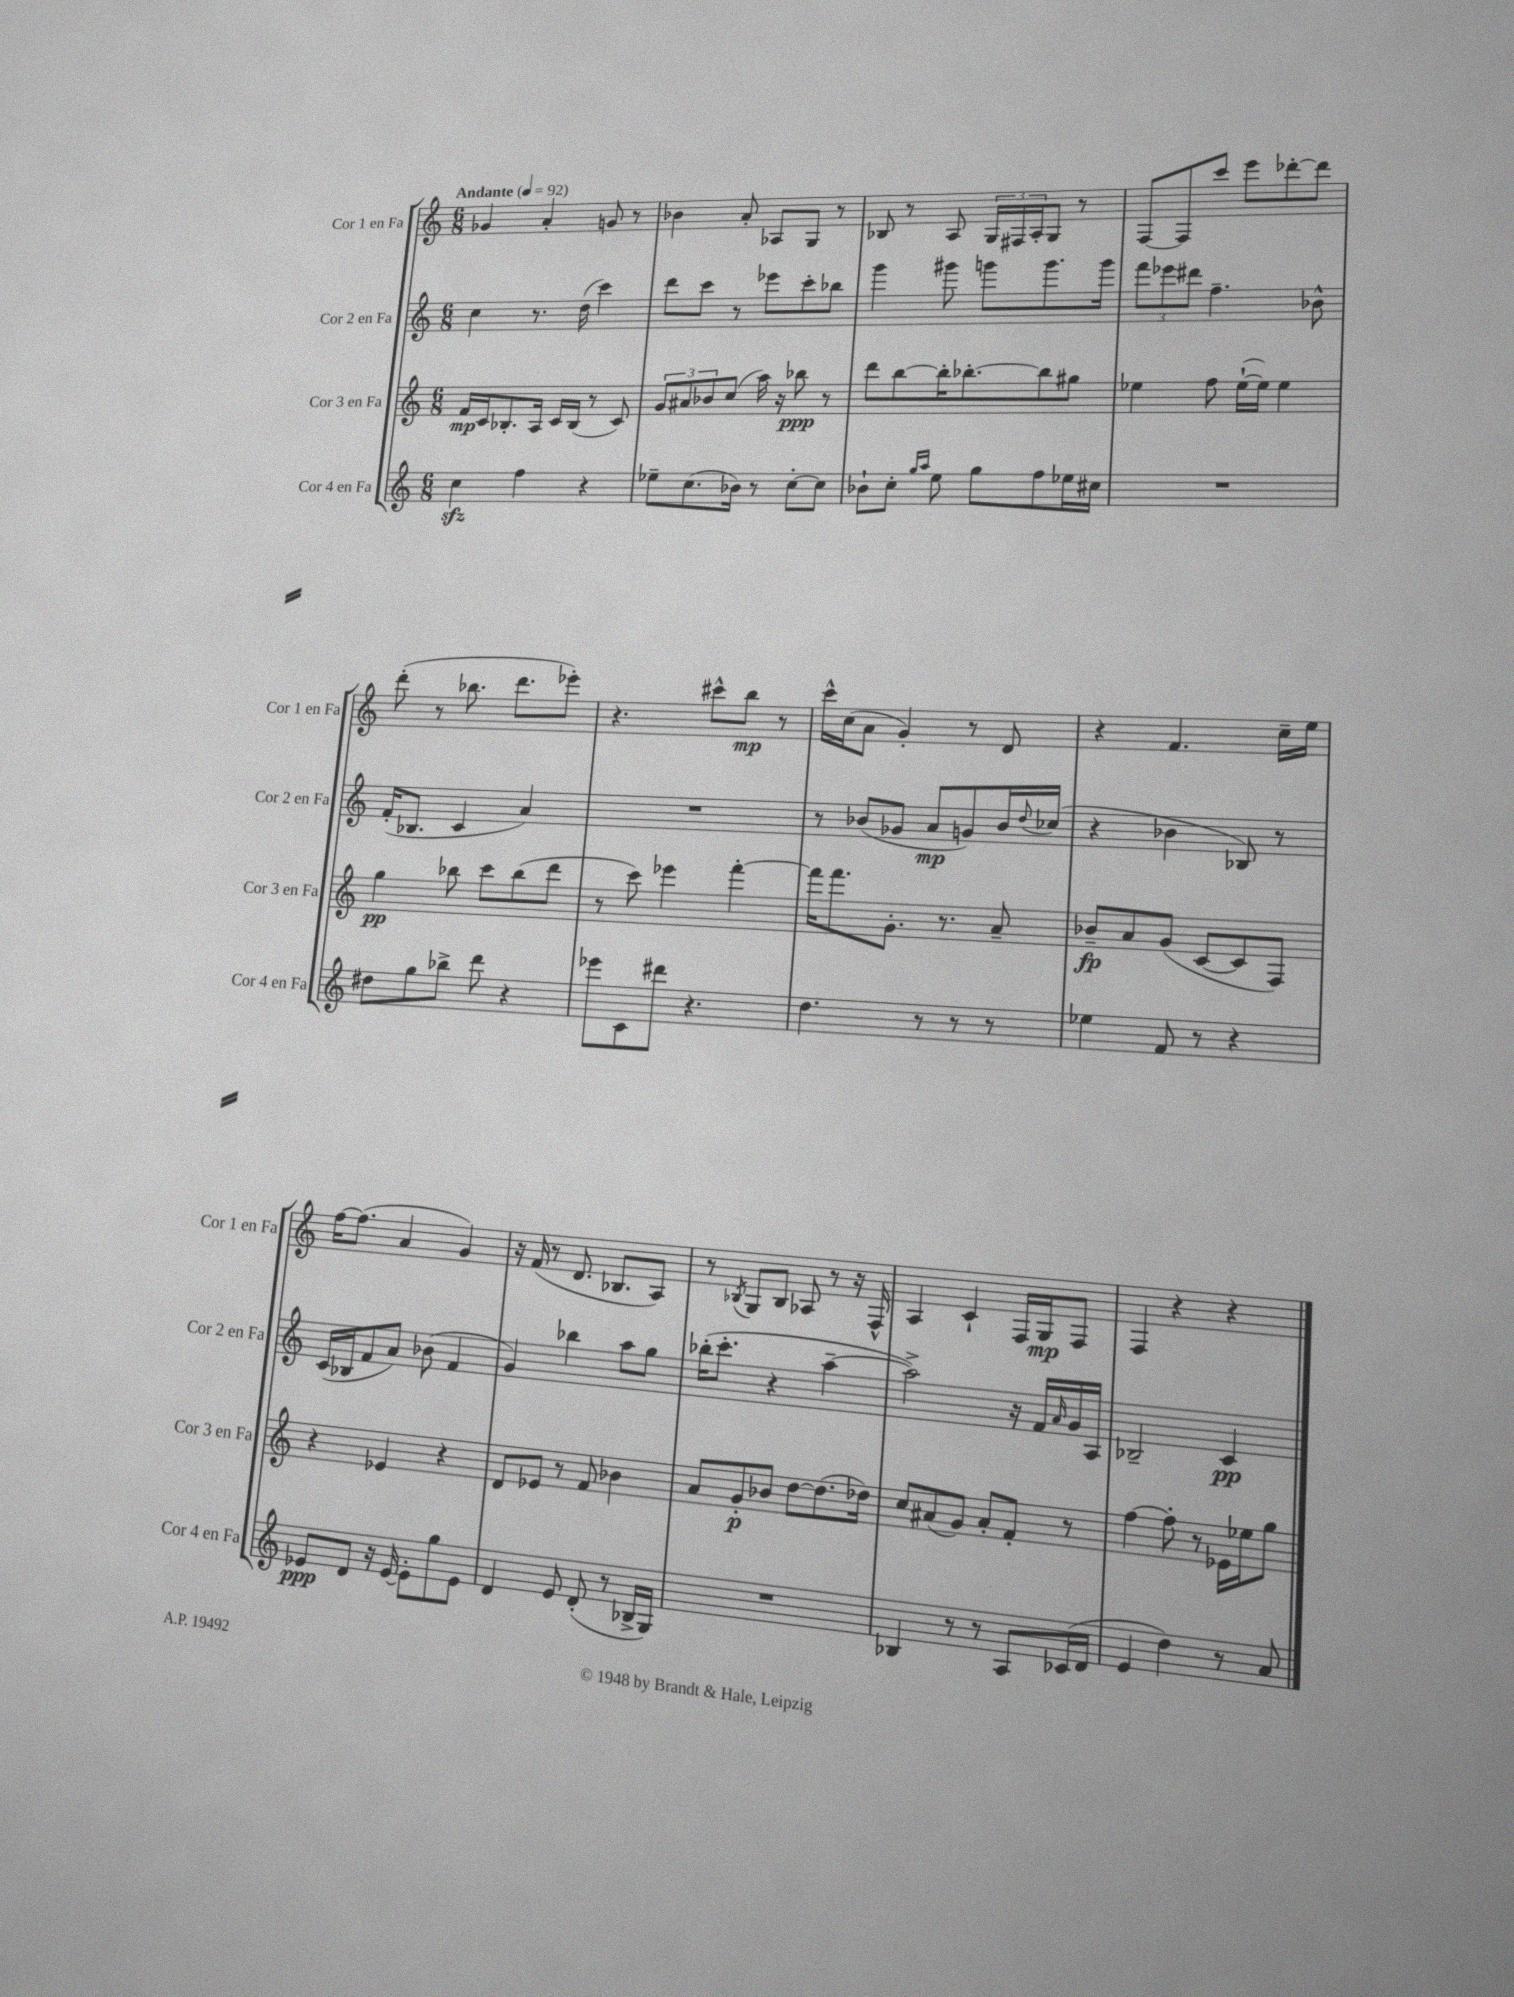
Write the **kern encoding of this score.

**kern	**dynam	**kern	**dynam	**kern	**dynam	**kern	**dynam
*part4	*part4	*part3	*part3	*part2	*part2	*part1	*part1
*staff4	*staff4	*staff3	*staff3	*staff2	*staff2	*staff1	*staff1
*I"Cor 4 en Fa	*	*I"Cor 3 en Fa	*	*I"Cor 2 en Fa	*	*I"Cor 1 en Fa	*
*I'Cor 4 en Fa	*	*I'Cor 3 en Fa	*	*I'Cor 2 en Fa	*	*I'Cor 1 en Fa	*
*clefG2	*	*clefG2	*	*clefG2	*	*clefG2	*
*k[]	*	*k[]	*	*k[]	*	*k[]	*
*M6/8	*	*M6/8	*	*M6/8	*	*M6/8	*
*MM92	*	*MM92	*	*MM92	*	*MM92	*
=1	=1	=1	=1	=1	=1	=1	=1
!	!	!	!	!	!	!LO:TX:a:B:t=Andante	!
4cczz\	.	16f/LL	mp	4cc\	.	4g-X/	.
.	.	16c/J	.	.	.	.	.
.	.	8.B-X'/	.	.	.	.	.
4ff\	.	.	.	8.r	.	4a'/	.
.	.	16A/Jk	.	.	.	.	.
.	.	16c/LL	.	.	.	.	.
.	.	(16B-/JJ	.	(16dd\	.	.	.
4r	.	8r	.	4ccc\)	.	8gn/	.
.	.	8c/)	.	.	.	8r	.
=2	=2	=2	=2	=2	=2	=2	=2
8ee-X~\L	.	12g/L	.	8ddd\L	.	4b-X\	.
.	.	12a#X/	.	.	.	.	.
(8.cc\	.	.	.	8ccc\J	.	.	.
.	.	12b-X/	.	.	.	.	.
.	.	(8cc/J	.	8r	.	8a'/	.
16b-X\Jk)	.	.	.	.	.	.	.
8r	.	16aa\)	.	8eee-X\L	.	8A-X/L	.
.	.	16r	.	.	.	.	.
[8cc'\L	.	8bb-X\	ppp	8ccc'\	.	8G/J	.
8cc\J]	.	8r	.	8bb-X\J	.	8r	.
=3	=3	=3	=3	=3	=3	=3	=3
8b-X`\L	.	8ddd\L	.	4ggg\	.	8B-X/	.
8cc'\J	.	[8bb\	.	.	.	8r	.
16qqgg/LL	.	.	.	.	.	.	.
16qqaa/JJ	.	.	.	.	.	.	.
8ee\	.	16bb'\K]	.	8ggg#X\	.	8A/	.
.	.	[8.bb-X'\	.	.	.	.	.
8gg\L	.	.	.	8gggn\L	.	24G/LL	.
.	.	.	.	.	.	24F#X/	.
.	.	.	.	.	.	24A'/J	.
8ff\	.	8bb-\]	.	8.ggg\	.	8G/J	.
16ee-X\L	.	8gg#X\J	.	.	.	8r	.
16cc#X\JJ	.	.	.	16ggg\Jk	.	.	.
=4	=4	=4	=4	=4	=4	=4	=4
2.r	.	4ee-X\	.	12fff\L	.	[8F/L	.
.	.	.	.	12eee-X\	.	.	.
.	.	.	.	.	.	8F/]	.
.	.	.	.	12ddd#X\J	.	.	.
.	.	8ff\	.	4.ff~\	.	8ccc/J	.
.	.	([16ee-`\LL	.	.	.	8eee\L	.
.	.	16ee-\JJ])	.	.	.	.	.
.	.	4ee-\	.	.	.	[8ddd-X'\	.
.	.	.	.	8b-X^^\	.	8ddd-\J]	.
!!LO:LB:g=z
=5	=5	=5	=5	=5	=5	=5	=5
8dd#X\L	.	4gg\	pp	(16f'/KL	.	(8ddd'\	.
.	.	.	.	8.B-X/J	.	.	.
8gg\	.	.	.	.	.	8r	.
8bb-X^\J	.	8bb-X\	.	4c/	.	8.bb-X\	.
8ddd\	.	8ccc\L	.	.	.	.	.
.	.	.	.	.	.	8.ddd\L	.
4r	.	(8bb-\	.	4a/)	.	.	.
.	.	8ddd\J	.	.	.	8eee-X'\J)	.
=6	=6	=6	=6	=6	=6	=6	=6
8eee-X\L	.	8r	.	2.r	.	4.r	.
8c\	.	8ccc\)	.	.	.	.	.
8ddd#X\J	.	4eee-X\	.	.	.	.	.
4.r	.	.	.	.	.	8ccc#X^^\L	.
.	.	[4fff'\	.	.	.	8bb\J	mp
.	.	.	.	.	.	8r	.
=7	=7	=7	=7	=7	=7	=7	=7
4.dd\	.	16fff\KL]	.	8r	.	16ccc^^\LL	.
.	.	8.fff\	.	.	.	(16cc\J	.
.	.	.	.	(8b-X/L	.	8a\J	.
.	.	8.g'\J	.	8g-X/J	.	4g'/)	.
8r	.	.	.	8a/L	mp	.	.
.	.	8.r	.	.	.	.	.
8r	.	.	.	8gn/)	.	8r	.
8r	.	8a~/	.	16b-/L	.	8d/	.
.	.	.	.	8qqdd/	.	.	.
.	.	.	.	(16cc-X/JJ	.	.	.
=8	=8	=8	=8	=8	=8	=8	=8
4ee-X\	.	8b-X~/L	fp	4r	.	4r	.
.	.	8a/	.	.	.	.	.
8f/	.	(8g/J	.	4b-X\	.	4.f/	.
8r	.	[8c/L	.	.	.	.	.
4r	.	8c/]	.	8B-X/)	.	.	.
.	.	8F/J)	.	8r	.	16cc~\LL	.
.	.	.	.	.	.	16ee\JJ	.
!!LO:LB:g=z
=9	=9	=9	=9	=9	=9	=9	=9
8e-X/L	ppp	4r	.	(16c/LL	.	[16ff\KL	.
.	.	.	.	16B-X/J	.	(8.ff\J]	.
8d/J	.	.	.	8f/	.	.	.
16r	.	4e-X/	.	8a/J)	.	4a/	.
[16e-/	.	.	.	.	.	.	.
8e-'\L]	.	.	.	(8b-X\	.	.	.
8gg\	.	4r	.	4f/	.	4g/)	.
8e-\J	.	.	.	.	.	.	.
=10	=10	=10	=10	=10	=10	=10	=10
4d/	.	8d/L	.	4g/)	.	16r	.
.	.	.	.	.	.	(16f/	.
.	.	8e-X/J	.	.	.	8r	.
8e/	.	8r	.	4bb-X\	.	8.d/	.
(8d'/	.	8f/	.	.	.	.	.
.	.	.	.	.	.	8.B-X/L	.
8r	.	4b-X\	.	8aa\L	.	.	.
16B-X^/LL	.	.	.	8gg\J	.	8A/J)	.
16G/JJ)	.	.	.	.	.	.	.
=11	=11	=11	=11	=11	=11	=11	=11
2.r	.	8a/L	.	(16bb-X'\KL	.	8r	.
.	.	.	.	8.ccc'\J	.	.	.
.	.	.	.	.	.	8qB-X/	.
.	.	8g'/	p	.	.	8G/L	.
.	.	8b-X/J	.	4r	.	8B-/J	.
.	.	[8dd\L	.	.	.	8A-X/	.
.	.	(8.dd\]	.	[4aa~\	.	8r	.
.	.	.	.	.	.	16r	.
.	.	16dd-X\Jk)	.	.	.	16F^^/	.
=12	=12	=12	=12	=12	=12	=12	=12
4B-X/	.	8cc/L	.	2aa^\])	.	4A/	.
.	.	(8a#X/	.	.	.	.	.
8r	.	8g/J)	.	.	.	4c`/	.
8r	.	8a#'/L	.	.	.	.	.
8A/L	.	8f'/J	.	16r	.	16F/LL	.
.	.	.	.	16f/LL	.	16G/J	mp
.	.	.	.	16qqa/	.	.	.
(16c-X/L	.	8r	.	16g/	.	8F/J	.
16d/JJ	.	.	.	16A/JJ	.	.	.
=13	=13	=13	=13	=13	=13	=13	=13
4e/	.	[4ff\	.	2B-X~/	.	4F/	.
4dd\)	.	8ff'\]	.	.	.	4r	.
.	.	8r	.	.	.	.	.
8r	.	16e-X\LL	.	4c/	pp	4r	.
.	.	16ee-X\J	.	.	.	.	.
8a/	.	8gg\J	.	.	.	.	.
==	==	==	==	==	==	==	==
*-	*-	*-	*-	*-	*-	*-	*-
